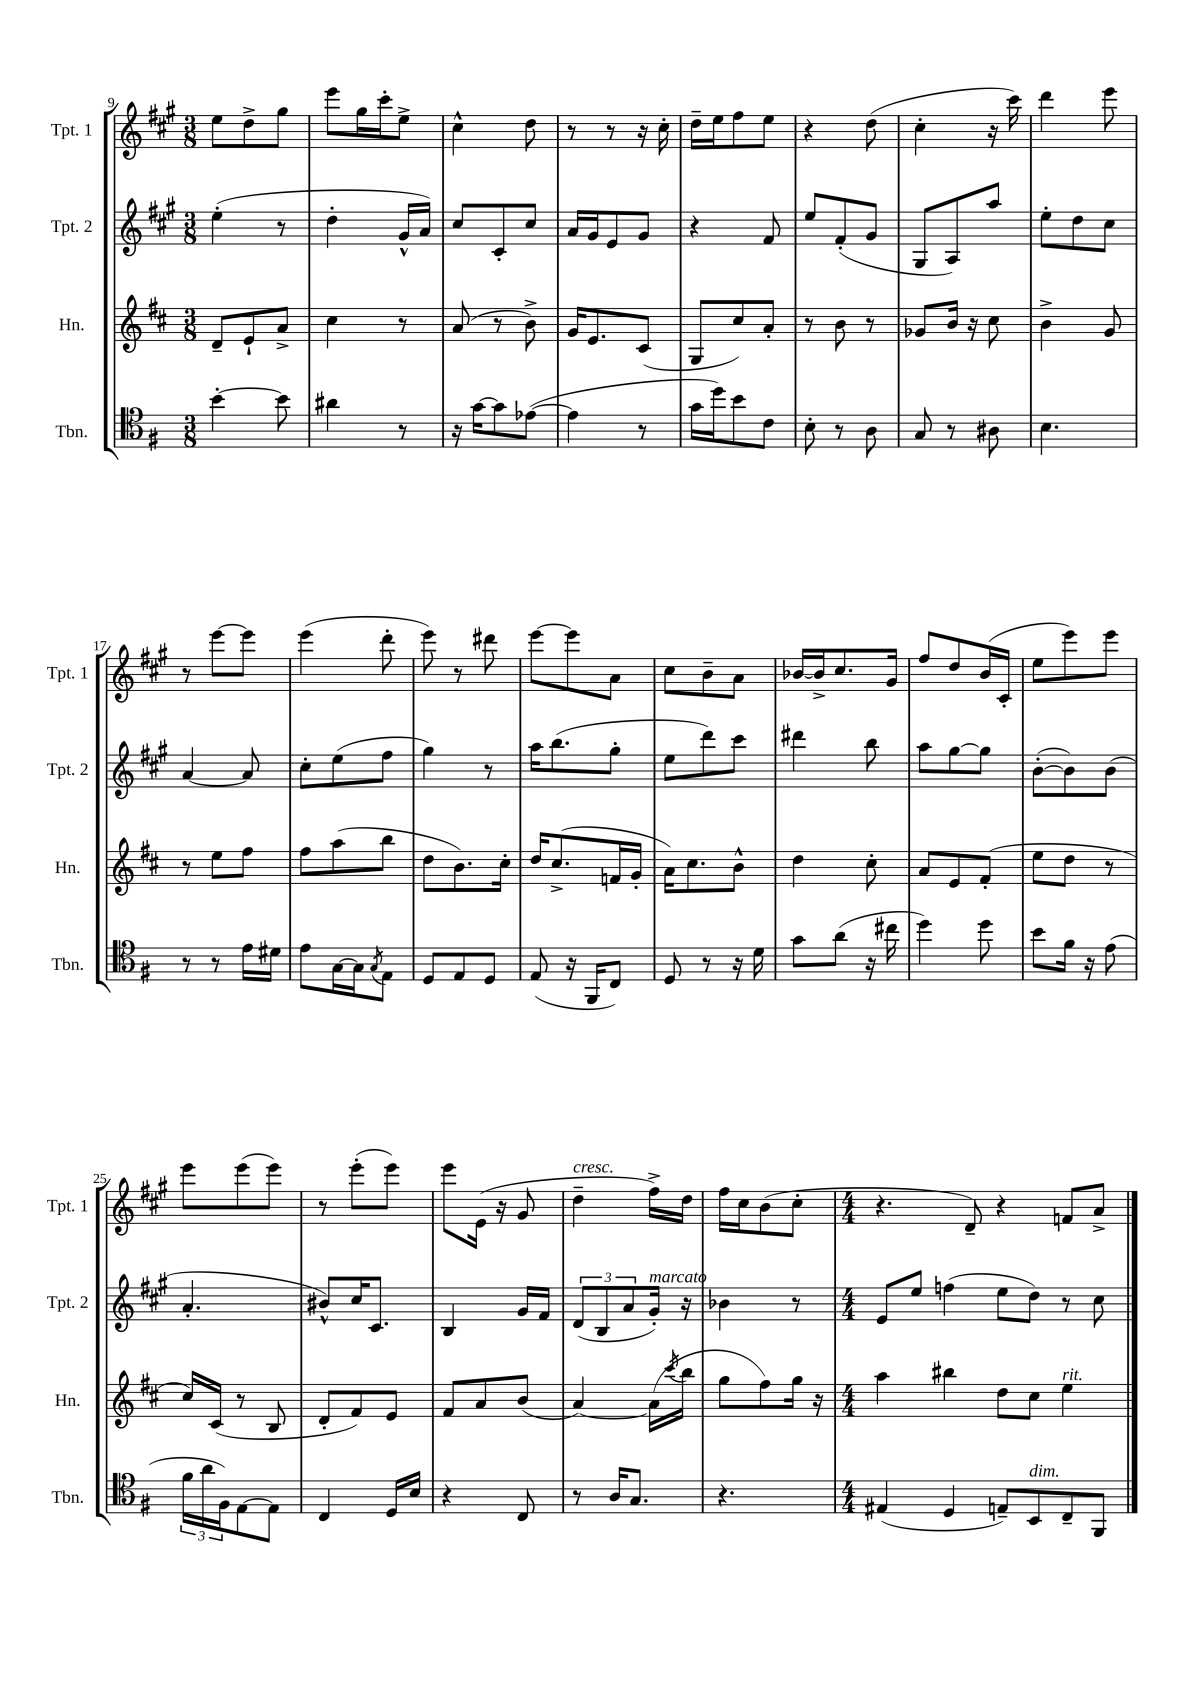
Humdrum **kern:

**kern	**kern	**kern	**kern
*staff4	*staff3	*staff2	*staff1
*clefC4	*clefG2	*clefG2	*clefG2
*k[f#]	*k[f#c#]	*k[f#c#g#]	*k[f#c#g#]
*M3/8	*M3/8	*M3/8	*M3/8
[4b'	8d~	(4ee'	8ee
.	8e`	.	8dd^
8b]	8a^	8r	8gg#
=	=	=	=
4a#	4cc#	4dd'	8eee
.	.	.	16gg#
.	.	.	16ccc#'
8r	8r	16g#^^	8ee^
.	.	16a)	.
=	=	=	=
16r	(8a	8cc#	4cc#^^
[16g	.	.	.
8g]	8r	8c#'	.
([8e-	8b^)	8cc#	8dd
=	=	=	=
4e-]	16g	16a	8r
.	8.e	16g#	.
.	.	8e	8r
8r	(8c#	8g#	16r
.	.	.	16cc#'
=	=	=	=
16g	8G	4r	16dd~
16dd)	.	.	16ee
8b	8cc#)	.	8ff#
8c	8a'	8f#	8ee
=	=	=	=
8B'	8r	8ee	4r
8r	8b	(8f#'	.
8A	8r	8g#	(8dd
=	=	=	=
8G	8g-	8G#	4cc#'
8r	16b	8A)	.
.	16r	.	.
8A#	8cc#	8aa	16r
.	.	.	16ccc#)
=	=	=	=
4.B	4b^	8ee'	4ddd
.	.	8dd	.
.	8g	8cc#	8eee
=	=	=	=
8r	8r	[4a	8r
8r	8ee	.	[8eee
16e	8ff#	8a]	8eee]
16d#	.	.	.
=	=	=	=
8e	8ff#	8cc#'	(4eee
[16G	(8aa	(8ee	.
16G]	.	.	.
8qG	.	.	.
8E	8bb	8ff#	8ddd'
=	=	=	=
8D	8dd	4gg#)	8eee)
8E	8.b)	.	8r
8D	.	8r	8ddd#
.	16cc#'	.	.
=	=	=	=
(8E	16dd	16aa	[8eee
.	(8.cc#^	(8.bb	.
16r	.	.	8eee]
16FF#	.	.	.
8C)	16f	8gg#'	8a
.	16g'	.	.
=	=	=	=
8D	16a)	8ee	8cc#
.	8.cc#	.	.
8r	.	8ddd)	8b~
16r	8b^^	8ccc#	8a
16d	.	.	.
=	=	=	=
8g	4dd	4ddd#	[16b-
.	.	.	16b-^]
(8a	.	.	8.cc#
16r	8cc#'	8bb	.
16cc#	.	.	16g#
=	=	=	=
4dd)	8a	8aa	8ff#
.	8e	[8gg#	8dd
8dd	(8f#'	8gg#]	(16b
.	.	.	16c#'
=	=	=	=
8b	8ee	([8b'	8ee
16f#	8dd	8b])	8eee)
16r	.	.	.
(8e	8r	(8b	8eee
=	=	=	=
24f#	16cc#)	4.a'	8eee
24a	.	.	.
.	(16c#	.	.
24F#)	.	.	.
[8E	8r	.	(8eee
8E]	8B	.	8eee)
=	=	=	=
4C	8d'	8b#^^)	8r
.	8f#)	16cc#	(8eee'
.	.	8.c#	.
16D	8e	.	8eee)
16B	.	.	.
=	=	=	=
4r	8f#	4B	8eee
.	8a	.	(16e
.	.	.	16r
8C	(8b	16g#	8g#
.	.	16f#	.
=	=	=	=
8r	[4a)	(12d	4dd~
.	.	12B	.
16A	.	.	.
.	.	12a	.
8.G	.	.	.
.	(16a]	16g#')	16ff#^)
.	8qccc#	.	.
.	16bb	16r	16dd
=	=	=	=
4.r	8gg	4b-	16ff#
.	.	.	16cc#
.	8ff#)	.	(8b
.	16gg	8r	8cc#'
.	16r	.	.
=	=	=	=
*M4/4	*M4/4	*M4/4	*M4/4
(4E#	4aa	8e	4.r
.	.	8ee	.
4D	4bb#	(4ff	.
.	.	.	8d~)
8E~)	8dd	8ee	4r
8BB	8cc#	8dd)	.
8C~	4ee	8r	8f
8FF#	.	8cc#	8a^
==	==	==	==
*-	*-	*-	*-
